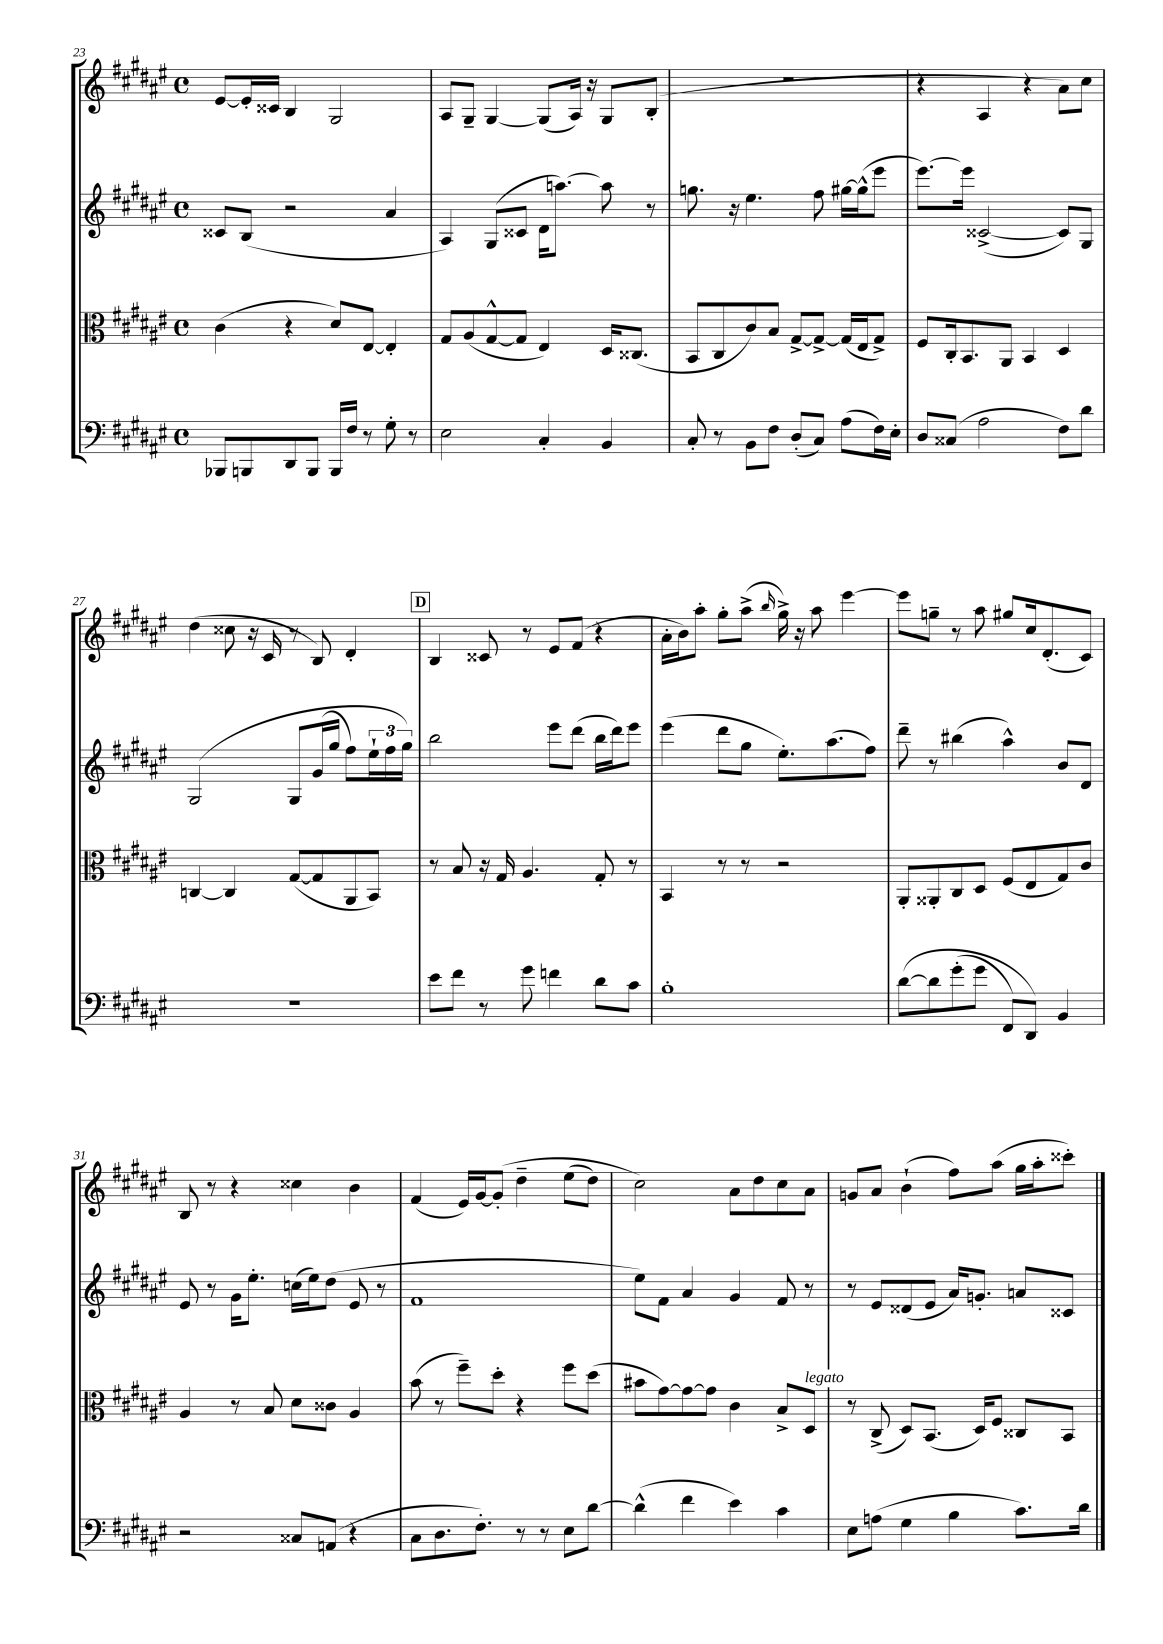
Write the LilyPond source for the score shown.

<<
\new StaffGroup <<
\new Staff = "s0" {
    \clef treble \key fis \major \defaultTimeSignature \time 4/4
    eis'8~ eis'16-. cisis'16 b4 gis2 |
    ais8 gis8-- gis4~ gis8( ais16) r16 gis8 b8-.( |
    R1 |
    r4 ais4 r4 ais'8) cis''8 |
    dis''4( cisis''8 r16 cis'16 r8 b8) dis'4-. |
    \mark \markup { \box "D" } b4 cisis'8 r8 eis'8 fis'8( r4 |
    ais'16-. b'16) ais''8-. gis''8-. ais''8->( \grace { b''16 } gis''16->) r16 ais''8 eis'''4~ |
    eis'''8 g''8-- r8 ais''8 gis''8 cis''16 dis'8.-.( cis'8) |
    b8 r8 r4 cisis''4 b'4 |
    fis'4( eis'16) gis'16~ gis'8-.\( dis''4-- eis''8( dis''8) |
    cis''2\) ais'8 dis''8 cis''8 ais'8 |
    g'8 ais'8 b'4-!( fis''8) ais''8( gis''16 ais''16-. cisis'''8-.) \bar "|." |
}
\new Staff = "s1" {
    \clef treble \key fis \major \defaultTimeSignature \time 4/4
    cisis'8 b8( r2 ais'4 |
    ais4) gis8( cisis'8 dis'16 a''8.~) a''8 r8 |
    g''8. r16 eis''4. fis''8 gis''16~ gis''16-^( eis'''8 |
    eis'''8.~) eis'''16 cisis'2~->( cisis'8) gis8 |
    gis2\( gis8 gis'16( gis''16 fis''8) \tuplet 3/2 { eis''16-! fis''16 gis''16\) } |
    \mark \markup { \box "D" } b''2 eis'''8 dis'''8( b''16 dis'''16) eis'''8 |
    eis'''4( dis'''8 gis''8 eis''8.-.) ais''8.( fis''8) |
    dis'''8-- r8 bis''4( ais''4-^) b'8 dis'8 |
    eis'8 r8 gis'16 eis''8.-. c''16( eis''16) dis''8( eis'8 r8 |
    fis'1 |
    eis''8) fis'8 ais'4 gis'4 fis'8 r8 |
    r8 eis'8 disis'8( eis'8 ais'16) g'8.-. a'8 cisis'8 \bar "|." |
}
\new Staff = "s2" {
    \clef alto \key fis \major \defaultTimeSignature \time 4/4
    cis'4( r4 dis'8) eis8~ eis4-. |
    gis8 ais8( gis8~-^ gis8 eis4) dis16 cisis8.( |
    b,8 cis8 cis'8) b8 gis8~-> gis8~-> gis16( eis16 gis8->) |
    fis8 cis16-. b,8. ais,8 b,4 dis4 |
    c4~ c4 gis8~( gis8 ais,8 b,8) |
    \mark \markup { \box "D" } r8 b8 r16 gis16 ais4. gis8-. r8 |
    b,4 r8 r8 r2 |
    ais,8-. aisis,8-. cis8 dis8 fis8( eis8 gis8) cis'8 |
    ais4 r8 b8 dis'8 cisis'8 ais4 |
    b'8( r8 fis''8--) dis''8-. r4 fis''8 dis''8( |
    bis'8 gis'8~) gis'8~ gis'8 cis'4 b8-> dis8^\markup { \italic "legato" } |
    r8 cis8->( dis8) b,8.( dis16) fis8 cisis8 b,8 \bar "|." |
}
\new Staff = "s3" {
    \clef bass \key fis \major \defaultTimeSignature \time 4/4
    bes,,8 b,,8 dis,8 b,,8 b,,16 fis16 r8 gis8-. r8 |
    eis2 cis4-. b,4 |
    cis8-. r8 b,8 fis8 dis8-.( cis8) ais8( fis16) eis16-. |
    dis8 cisis8( ais2 fis8) dis'8 |
    R1 |
    \mark \markup { \box "D" } eis'8 fis'8 r8 gis'8 f'4 dis'8 cis'8 |
    b1-. |
    dis'8~\( dis'8 gis'8-.( gis'8 fis,8) dis,8\) b,4 |
    r2 cisis8 a,8( r4 |
    cis8 dis8. fis8.-.) r8 r8 eis8 dis'8~ |
    dis'4-^( fis'4 eis'4) cis'4 |
    eis8 a8( gis4 b4 cis'8.) dis'16 \bar "|." |
}
>>
>>
\layout { \context { \Score currentBarNumber = #23 } }
